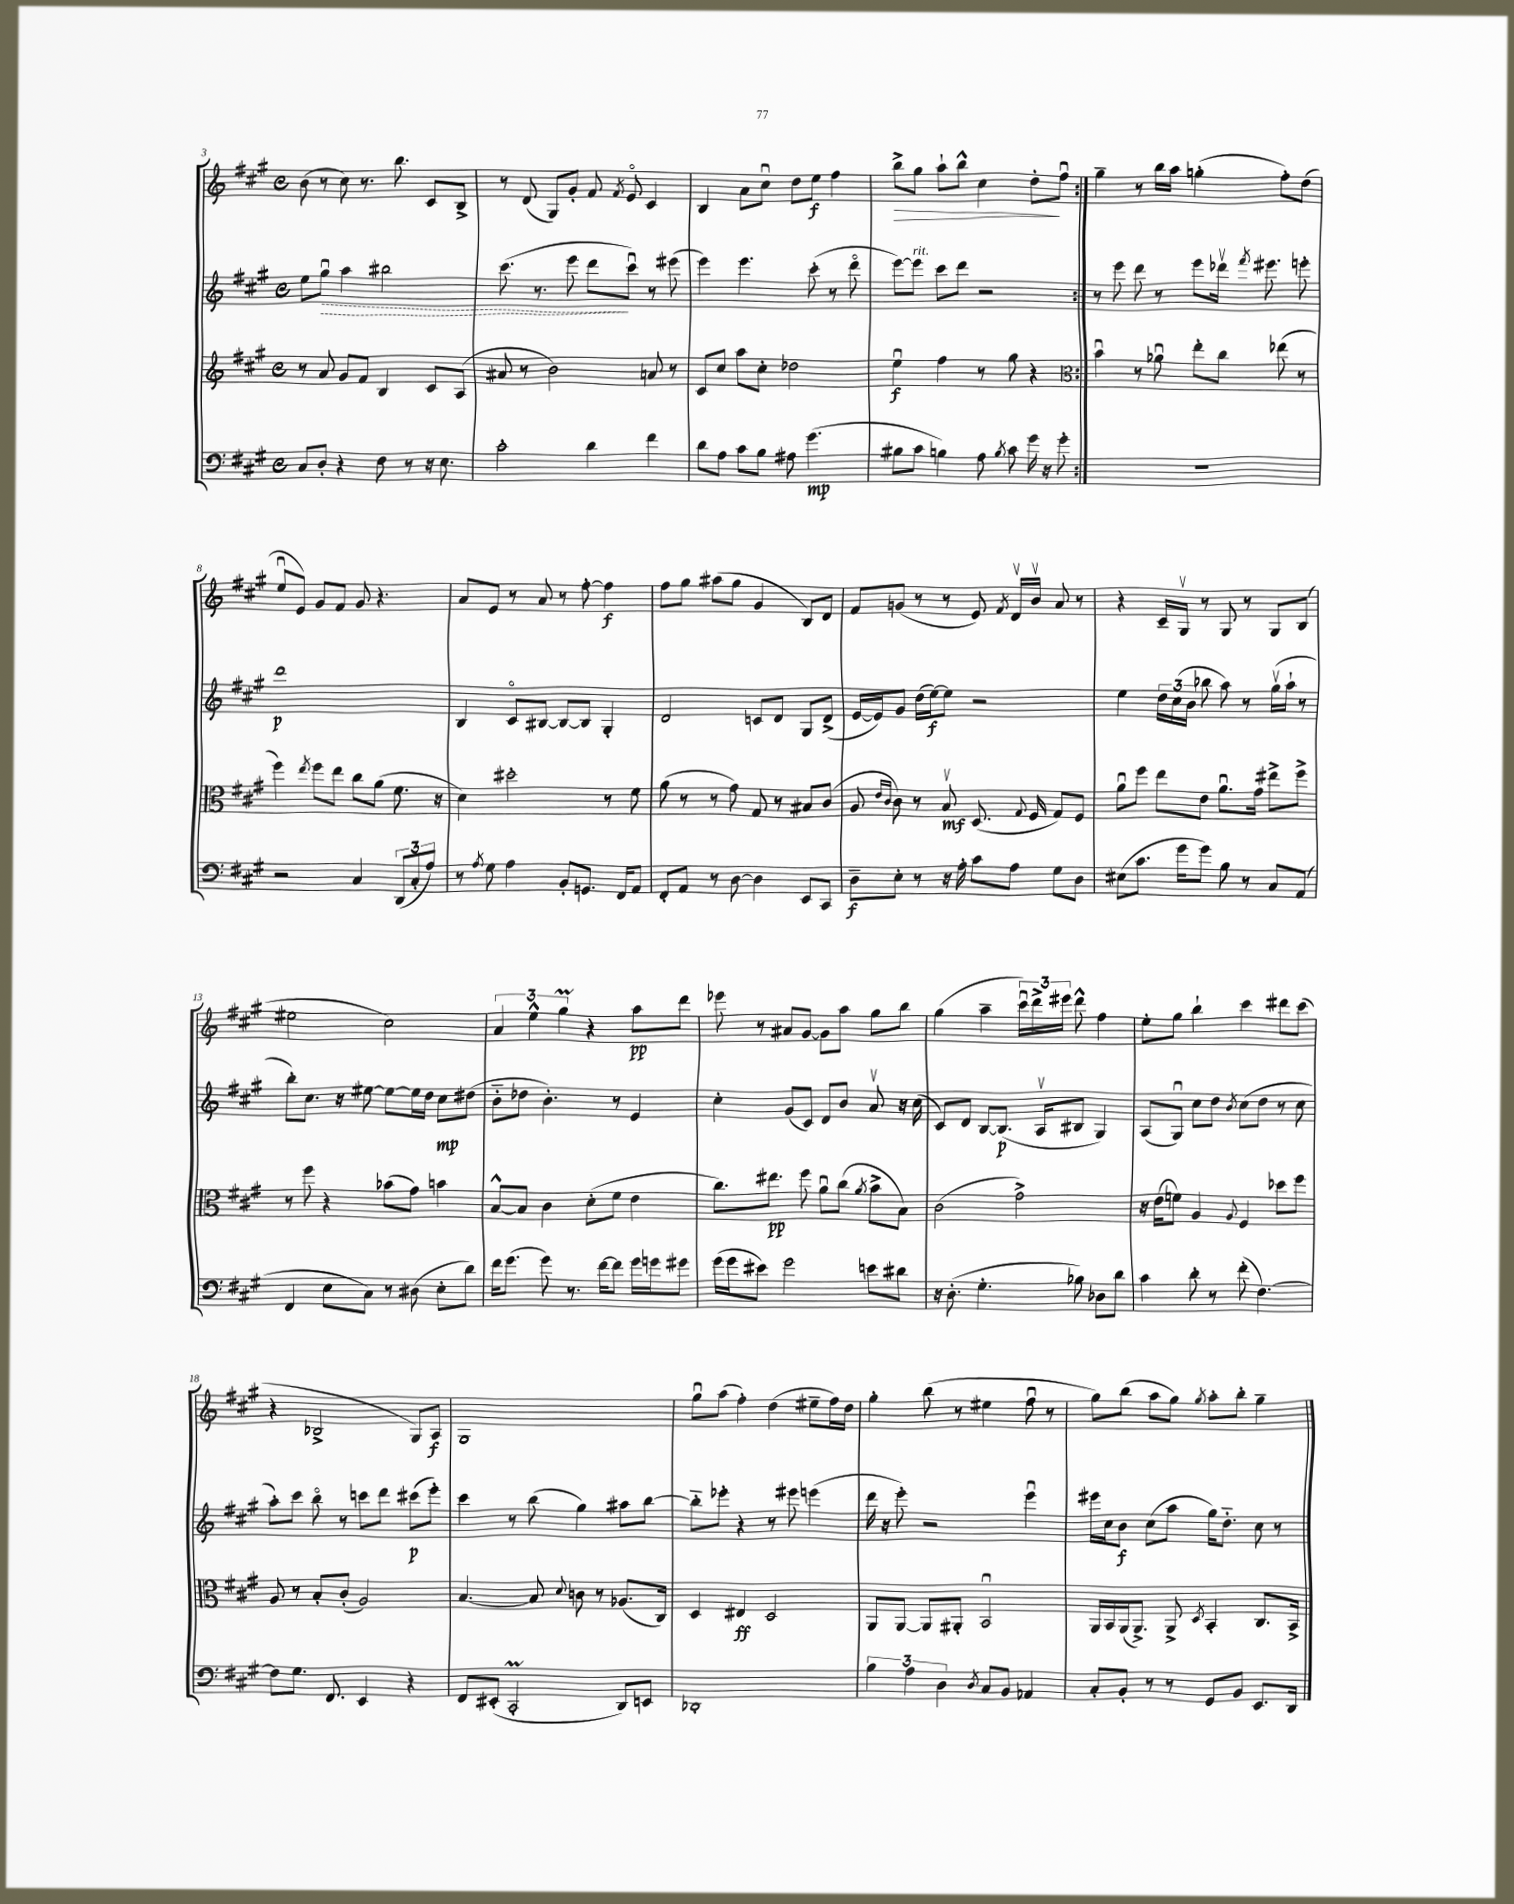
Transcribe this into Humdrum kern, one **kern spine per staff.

**kern	**dynam	**kern	**dynam	**kern	**dynam	**kern	**dynam
*part4	*part4	*part3	*part3	*part2	*part2	*part1	*part1
*staff4	*staff4	*staff3	*staff3	*staff2	*staff2	*staff1	*staff1
*clefF4	*	*clefG2	*	*clefG2	*	*clefG2	*
*k[f#c#g#]	*	*k[f#c#g#]	*	*k[f#c#g#]	*	*k[f#c#g#]	*
*M4/4	*	*M4/4	*	*M4/4	*	*M4/4	*
*met(c)	*	*met(c)	*	*met(c)	*	*met(c)	*
=3	=3	=3	=3	=3	=3	=3	=3
8C#/L	.	8r	.	8ee\L	.	(8b\	.
!	!	!	!	!	!LO:HP:b	!	!
8D'/J	.	8a/	.	8gg#u\J	>	8r	.
4r	.	8g#/L	.	4aa\	.	8cc#\)	.
.	.	8f#/J	.	.	.	8.r	.
8F#\	.	4B/	.	2bb#X\	.	.	.
.	.	.	.	.	.	8.bb\	.
8r	.	.	.	.	.	.	.
16r	.	8c#/L	.	.	.	8c#/L	.
8.E\	.	.	.	.	.	.	.
.	.	(8A/J	.	.	.	8B^/J	.
=4	=4	=4	=4	=4	=4	=4	=4
2c#'\	.	8a#X/	.	(8.ccc#\	.	8r	.
.	.	8r	.	.	.	(8d/	.
.	.	.	.	8.r	.	.	.
.	.	2b\)	.	.	.	8G#/L)	.
.	.	.	.	8eee\	.	8g#'/J	.
4d\	.	.	.	8ddd\L	.	8f#/	.
.	.	.	.	.	.	8qf#/	.
.	.	.	.	8ccc#u\J)	]	8e/	.
4f#\	.	8an/	.	8r	.	4c#/	.
.	.	8r	.	(8eee#X\	.	.	.
=5	=5	=5	=5	=5	=5	=5	=5
8d\L	.	8c#/L	.	4eee\)	.	4B/	.
8A\J	.	8cc#/J	.	.	.	.	.
8c#\L	.	8aa\L	.	4.eee\	.	8a\L	.
8B\J	.	8cc#'\J	.	.	.	8cc#u\J	.
8A#X\	.	2dd-X\	.	.	.	8dd\L	.
(4.g#\	mp	.	.	(8ccc#'\	.	8ee\J	f
.	.	.	.	8r	.	4ff#\	.
.	.	.	.	8ddd\	.	.	.
=6	=6	=6	=6	=6	=6	=6	=6
!	!	!	!	!	!	!	!LO:HP:b
8B#X\L	.	4eeu\	f	[8eee\L)	.	8bb^\L	>
!	!	!	!	!LO:TX:a:i:t=rit.	!	!	!
8c#\J	.	.	.	8eee\J]	.	8gg#\J	.
4Bn\)	.	4ff#\	.	8ccc#\L	.	8aa`\L	.
.	.	.	.	8ddd\J	.	8bb^^\J	.
8A\	.	8r	.	2r	.	4cc#\	.
8qB/	.	.	.	.	.	.	.
8c#\	.	8gg#\	.	.	.	.	.
16g#\	.	4r	.	.	.	8dd'\L	.
16r	.	.	.	.	.	.	.
8g#'\	.	.	.	.	.	8ff#u\J	]
=7:|!	=7:|!	=7:|!	=7:|!	=7:|!	=7:|!	=7:|!	=7:|!
*	*	*clefC3	*	*	*	*	*
1r	.	4bu\	.	8r	.	4gg#~\	.
.	.	.	.	8eee\	.	.	.
.	.	8r	.	8ddd\	.	8r	.
.	.	8a-Xu\	.	8r	.	16bb\LL	.
.	.	.	.	.	.	16aa\JJ	.
.	.	8ee'\L	.	8eee\L	.	(4ggn'\	.
.	.	8cc#\J	.	16ddd-Xv\Jk	.	.	.
.	.	.	.	8qfff#/	.	.	.
.	.	.	.	8.eee#X\	.	.	.
.	.	(8ee-X\	.	.	.	8ff#'\L)	.
.	.	8r	.	8eeen'\	.	(8dd\J	.
!!LO:LB:g=z
=8	=8	=8	=8	=8	=8	=8	=8
2r	.	4ff#\)	.	1ddd	p	8eeu/L	.
.	.	.	.	.	.	8e/J)	.
.	.	8qee/	.	.	.	.	.
.	.	8ff#\L	.	.	.	8g#/L	.
.	.	8ee\J	.	.	.	8f#/J	.
4C#/	.	8cc#\L	.	.	.	8g#/	.
.	.	(8a\J	.	.	.	4.r	.
(12DD/L	.	8.f#\	.	.	.	.	.
12C#'/	.	.	.	.	.	.	.
12A/J)	.	.	.	.	.	.	.
.	.	16r	.	.	.	.	.
=9	=9	=9	=9	=9	=9	=9	=9
8r	.	4d\)	.	4B/	.	8a/L	.
8qA/	.	.	.	.	.	.	.
8G#\	.	.	.	.	.	8e/J	.
4A\	.	2dd#X'\	.	8c#/L	.	8r	.
.	.	.	.	[8B#X/J	.	8a/	.
8BB'/L	.	.	.	8B#/L_	.	8r	.
8.GGn/J	.	.	.	8B#/J]	.	[8ff#'\	.
.	.	8r	.	4G#'/	.	4ff#\]	f
16FF#/KL	.	.	.	.	.	.	.
8AA/J	.	8f#\	.	.	.	.	.
=10	=10	=10	=10	=10	=10	=10	=10
8FF#'/L	.	(8a\	.	2d/	.	8ff#\L	.
8AA/J	.	8r	.	.	.	8gg#\J	.
8r	.	8r	.	.	.	(8aa#X\L	.
[8D\	.	8g#\)	.	.	.	8gg#\J	.
4D\]	.	8G#/	.	8cn/L	.	4g#/	.
.	.	8r	.	8d/J	.	.	.
8EE/L	.	8B#X/L	.	8G#/L	.	8B/L)	.
8CC#/J	.	(8c#/J	.	(8d^/J	.	8d/J	.
=11	=11	=11	=11	=11	=11	=11	=11
8D~\L	f	8A/	.	[16e/LL	.	8f#/L	.
.	.	.	.	16e/J])	.	.	.
.	.	16qqe/LL	.	.	.	.	.
.	.	16qqc#/JJ	.	.	.	.	.
8E'\J	.	8c#\)	.	8g#/J	.	(8gn/J	.
8r	.	8r	.	(16dd\LL	.	8r	.
.	.	.	.	[16ee\J)	f	.	.
16r	.	8Bv/	mf	8ee\J]	.	8r	.
16A'\	.	.	.	.	.	.	.
8c#\L	.	(8.D/	.	2r	.	8e/)	.
.	.	.	.	.	.	8qf#/	.
8A\J	.	.	.	.	.	16dv/LL	.
.	.	8qqG#/	.	.	.	.	.
.	.	16F#/	.	.	.	16bv/JJ	.
8G#\L	.	8G#/L)	.	.	.	8a/	.
8D\J	.	8F#/J	.	.	.	8r	.
=12	=12	=12	=12	=12	=12	=12	=12
(8E#X\L	.	8au\L	.	4ee\	.	4r	.
8.c#\J	.	8ff#\J	.	.	.	.	.
.	.	8ee\L	.	24dd\LL	.	16c#~/LL	.
.	.	.	.	(24cc#\	.	.	.
16g#\KL	.	.	.	.	.	16G#v/JJ	.
.	.	.	.	24b\JJ	.	.	.
8g#\J)	.	8e\J	.	8bb-X\	.	8r	.
8B\	.	8.au\L	.	8aa\)	.	8G#/	.
8r	.	.	.	8r	.	8r	.
.	.	16g#\Jk	.	.	.	.	.
8C#/L	.	8ee#X^\L	.	(16gg#v\LL	.	8G#/L	.
.	.	.	.	16aa`\JJ	.	.	.
(8AA/J	.	8ff#^\J	.	8r	.	(8B/J	.
!!LO:LB:g=z
=13	=13	=13	=13	=13	=13	=13	=13
4FF#/	.	8r	.	8bb'\L)	.	2ee#X\	.
.	.	8ff#\	.	8.cc#\J	.	.	.
8E\L	.	4r	.	.	.	.	.
.	.	.	.	16r	.	.	.
8C#\J)	.	.	.	[8ee#X\	.	.	.
8r	.	(8b-X\L	.	8ee#\L_	.	2cc#\)	.
(8D#X\	.	8g#\J)	.	16ee#\L]	.	.	.
.	.	.	.	16dd\JJ	.	.	.
8E'\L	.	4bn\	.	8cc#\L	mp	.	.
8d\J)	.	.	.	(8dd#X\J	.	.	.
=14	=14	=14	=14	=14	=14	=14	=14
16f#\KL	.	[8B^^/L	.	8b\L	.	6a/	.
(8.g#\J	.	.	.	.	.	.	.
.	.	8B/J]	.	8dd-X\J	.	.	.
.	.	.	.	.	.	6ee^^\	.
8g#\)	.	4c#\	.	4.b'\)	.	.	.
.	.	.	.	.	.	6gg#m\	.
8.r	.	.	.	.	.	.	.
.	.	(8d'\L	.	.	.	4r	.
[16f#\KL	.	.	.	.	.	.	.
8f#\J]	.	8f#\J	.	8r	.	.	.
16g#\LL	.	4e\	.	4e/	.	8aa\L	pp
16gn\J	.	.	.	.	.	.	.
8g#X\J	.	.	.	.	.	8ddd\J	.
=15	=15	=15	=15	=15	=15	=15	=15
(16g#\LL	.	8.cc#\L)	.	4cc#'\	.	8eee-X\	.
16g#\J	.	.	.	.	.	.	.
8e#X\J)	.	.	.	.	.	8r	.
.	.	8.ee#X\J	pp	.	.	.	.
2g#\	.	.	.	(8g#/L	.	8a#X/L	.
.	.	8ff#\	.	8c#/J)	.	[8g#/J	.
.	.	8au\L	.	8d/L	.	8g#\L]	.
.	.	(8cc#\J	.	8b/J	.	8aa\J	.
.	.	8qa/	.	.	.	.	.
8en\L	.	8b^\L	.	8av/	.	8gg#\L	.
8d#X\J	.	8B\J)	.	16r	.	8bb\J	.
.	.	.	.	(16cc#\	.	.	.
=16	=16	=16	=16	=16	=16	=16	=16
16r	.	(2c#\	.	8c#/L)	.	(4gg#\	.
(8.D'\	.	.	.	.	.	.	.
.	.	.	.	8d/J	.	.	.
4.G#'\	.	.	.	[8B/L	.	4aa~\	.
.	.	.	.	(8.B/J]	p	.	.
.	.	2g#^\)	.	.	.	24ccc#u\LL)	.
.	.	.	.	.	.	24ddd^\	.
.	.	.	.	16Av/KL	.	.	.
.	.	.	.	.	.	24eee#X\JJ	.
8B-X\)	.	.	.	8B#X/J	.	8ddd^^\	.
8D-X\L	.	.	.	4G#/)	.	4ff#\	.
8d\J	.	.	.	.	.	.	.
=17	=17	=17	=17	=17	=17	=17	=17
4c#\	.	16r	.	(8A/L	.	8ee'\L	.
.	.	(16e\KL	.	.	.	.	.
.	.	8fn\J)	.	8G#u/J)	.	8gg#\J	.
8d'\	.	4A/	.	8cc#\L	.	4bb`\	.
8r	.	.	.	8dd\J	.	.	.
.	.	8qqA/	.	8qb/	.	.	.
(8f#'\	.	4F#/	.	(8cc#\L	.	4ccc#\	.
[4.F#\)	.	.	.	8dd\J	.	.	.
.	.	8dd-X\L	.	8r	.	8ddd#X\L	.
.	.	8ff#\J	.	8cc#\	.	(8ccc#\J	.
!!LO:LB:g=z
=18	=18	=18	=18	=18	=18	=18	=18
8F#\L]	.	8A/	.	8aa'\L)	.	4r	.
8.G#\J	.	8r	.	8ccc#\J	.	.	.
.	.	8B'/L	.	8bb\	.	2B-X^/	.
8.FF#/	.	.	.	.	.	.	.
.	.	(8c#'/J	.	8r	.	.	.
4EE/	.	2A/)	.	8cccn\L	.	.	.
.	.	.	.	8ddd\J	.	.	.
4r	.	.	.	(8ccc#X\L	p	8G#/L)	.
.	.	.	.	8eee'\J)	.	8A/J	f
=19	=19	=19	=19	=19	=19	=19	=19
8FF#/L	.	[4.B/	.	4ccc#\	.	1G#	.
(8EE#X'/J	.	.	.	.	.	.	.
2CC#m'/	.	.	.	8r	.	.	.
.	.	8B/]	.	(8bb\	.	.	.
.	.	8qqd/	.	.	.	.	.
.	.	8cn\	.	4gg#\)	.	.	.
.	.	8r	.	.	.	.	.
8DD/L)	.	(8.A-X/L	.	8aa#X\L	.	.	.
8EEn/J	.	.	.	[8bb\J	.	.	.
.	.	16C#/Jk)	.	.	.	.	.
=20	=20	=20	=20	=20	=20	=20	=20
1DD-X'	.	4D/	.	8bb\L]	.	8gg#u\L	.
.	.	.	.	8eee-X'\J	.	(8aa\J	.
.	.	4E#X/	ff	4r	.	4ff#'\)	.
.	.	2D/	.	8r	.	(4dd\	.
.	.	.	.	8eee#X\	.	.	.
.	.	.	.	(4eeen\	.	8ee#X~\L	.
.	.	.	.	.	.	16ff#\L)	.
.	.	.	.	.	.	16dd\JJ	.
=21	=21	=21	=21	=21	=21	=21	=21
6B\	.	8AA/L	.	16ddd\	.	4gg#'\	.
.	.	.	.	16r	.	.	.
.	.	[8AA/J	.	8eee'\)	.	.	.
6A\	.	.	.	.	.	.	.
.	.	8AA/L]	.	2r	.	(8bb\	.
6D\	.	.	.	.	.	.	.
.	.	8AA#X'/J	.	.	.	8r	.
8qD/	.	.	.	.	.	.	.
8C#/L	.	2BBu/	.	.	.	4ee#X\	.
8BB/J	.	.	.	.	.	.	.
4AA-X/	.	.	.	4eeeu\	.	8ff#u\	.
.	.	.	.	.	.	8r	.
=22	=22	=22	=22	=22	=22	=22	=22
8C#'/L	.	16AA/LL	.	16eee#X\LL	.	8gg#\L)	.
.	.	16BB/	.	16cc#\J	.	.	.
8BB'/J	.	(16AA/J	.	8b\J	f	(8bb\J	.
.	.	8.AA^/J)	.	.	.	.	.
8r	.	.	.	(8cc#\L	.	8aa\L	.
8r	.	8AA^/	.	8aa\J	.	8gg#\J)	.
.	.	8qD/	.	.	.	8qgg#/	.
8GG#/L	.	4BB'/	.	16gg#\KL)	.	8aa'\L	.
.	.	.	.	8.dd\J	.	.	.
8BB/J	.	.	.	.	.	8bb'\J	.
8.EE/L	.	8.C#/L	.	8cc#\	.	4gg#~\	.
.	.	.	.	8r	.	.	.
16DD/Jk	.	16BB^/Jk	.	.	.	.	.
==	==	==	==	==	==	==	==
*-	*-	*-	*-	*-	*-	*-	*-
